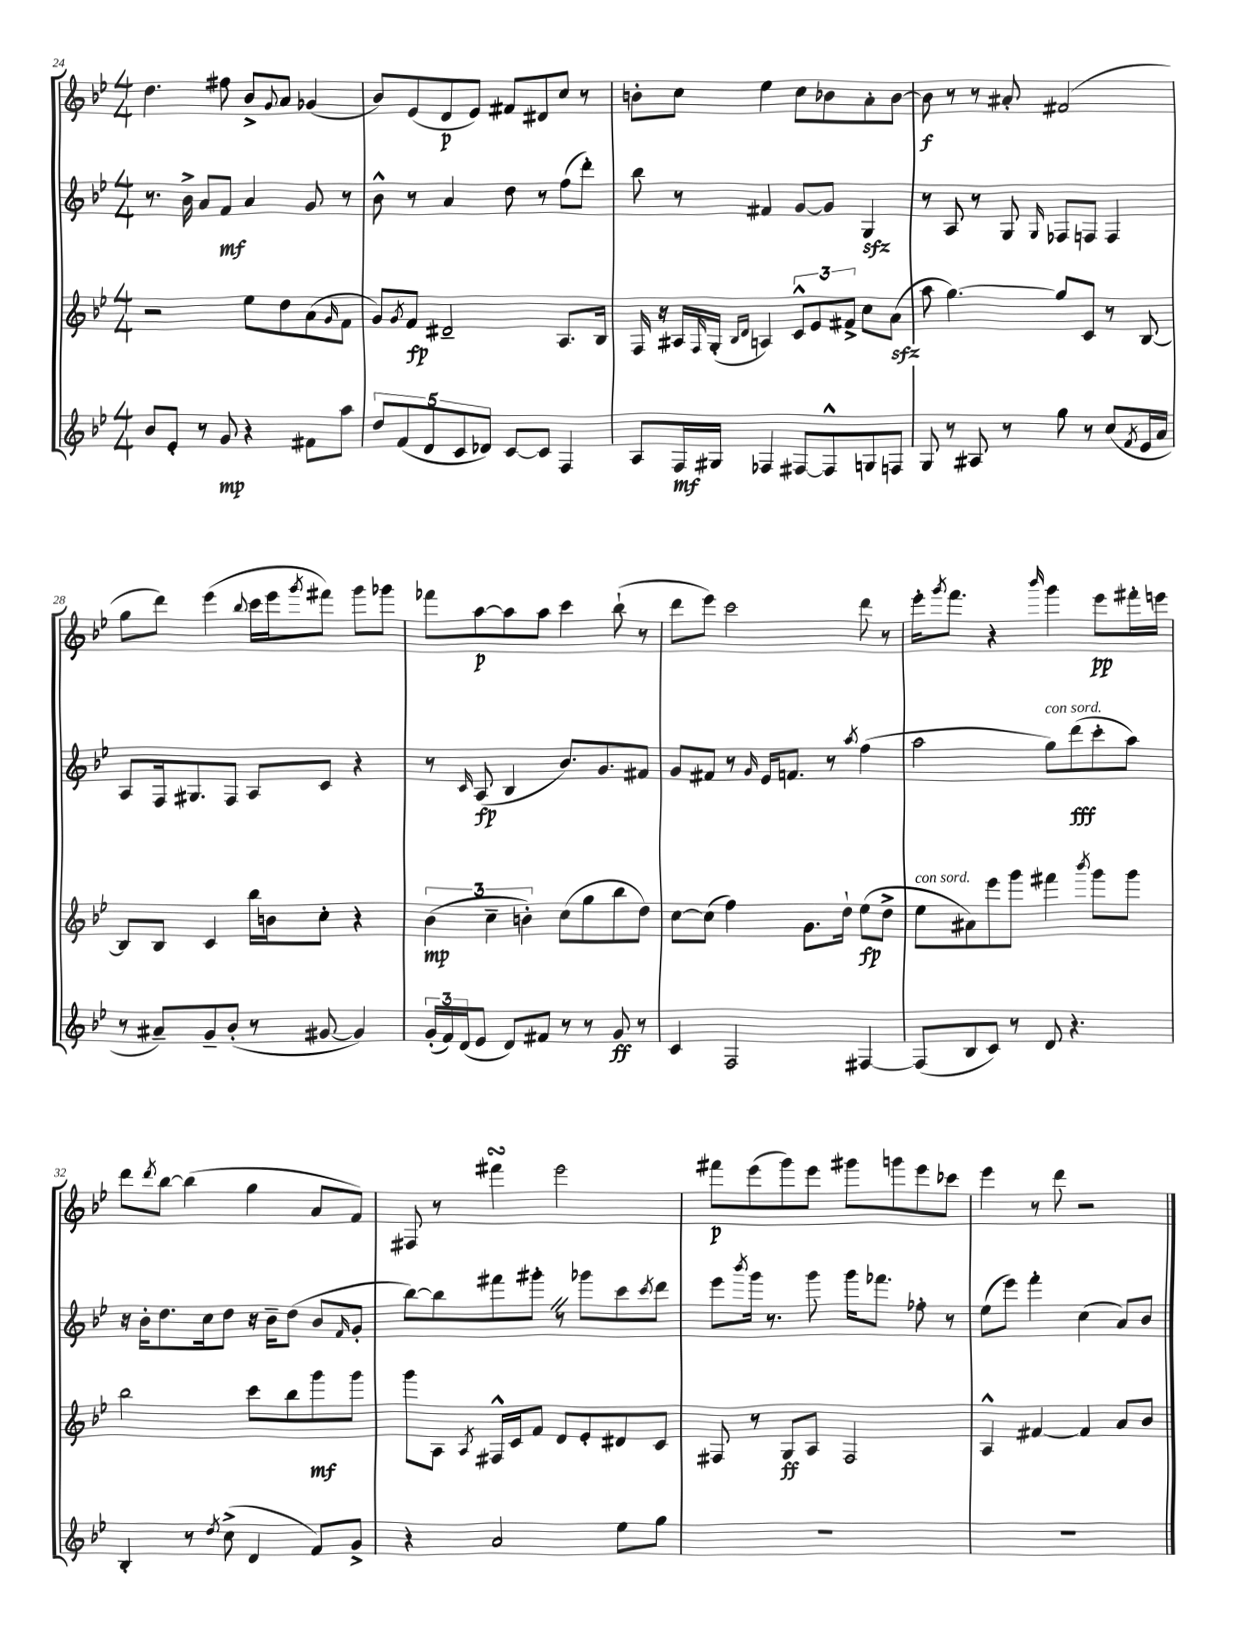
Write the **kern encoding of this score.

**kern	**kern	**kern	**kern
*staff4	*staff3	*staff2	*staff1
*clefG2	*clefG2	*clefG2	*clefG2
*k[b-e-]	*k[b-e-]	*k[b-e-]	*k[b-e-]
*M4/4	*M4/4	*M4/4	*M4/4
8b-	2r	8.r	4.dd
8e-'	.	.	.
.	.	16b-^	.
8r	.	8a	.
8g	.	8f	8ff#
4r	8ee-	4a	8b-^
.	.	.	8qqg
.	8dd	.	8a
8f#	(8a	8g	(4g-
.	16qqg	.	.
8aa	8f	8r	.
=	=	=	=
10dd	8g)	8b-^^	8b-)
(10f	.	.	.
.	8qg	.	.
.	8f	8r	(8e-
10d	.	.	.
.	2d#~	4a	8d
10c	.	.	.
.	.	.	8e-)
10d-)	.	.	.
[8c	.	8dd	8f#
8c]	.	8r	8d#
4F	8.A	(8ff	8cc
.	.	8ddd')	8r
.	16B-	.	.
=	=	=	=
8A	16F	8bb-	8b'
.	16r	.	.
16F	16A#	8r	8cc
.	16qqF	.	.
16G#	(16G'	.	.
.	16qqB-	.	.
.	16qqd	.	.
4F-	4A)	4f#	4ee-
[8F#	12c^^	[8g	8cc
.	12e-	.	.
8F#^^]	.	8g]	8b-
.	12f#^	.	.
8G	8cc	4G	8a'
8F	(8a	.	[8b-
=	=	=	=
8G	8aa	8r	8b-]
8r	[4.gg)	8A	8r
8A#	.	8r	8r
8r	.	8G	8a#'
.	.	16qqG	.
8gg	8gg]	8F-	(2f#
8r	8c	8F	.
(8cc	8r	4F	.
8qf	.	.	.
16e-	[8B-	.	.
16a	.	.	.
=	=	=	=
8r	8B-]	8A	8gg
8a#~)	8B-	16F	8ddd)
.	.	8.G#	.
8g~	4c	.	(4eee-
(8b-'	.	8F	.
.	.	.	8qqbb-
8r	16bb-	8A	16ccc
.	16b	.	16eee-
.	.	.	8qggg
[8g#	8cc'	8c	8fff#)
4g#])	4r	4r	8ggg
.	.	.	8ggg-
=	=	=	=
(24g'	(6b-	8r	8fff-
24f)	.	.	.
(24d	.	.	.
.	.	16qqc	.
8e-	.	(8A	[8aa
.	6cc~	.	.
8d)	.	4B-	8aa]
.	6b')	.	.
8f#	.	.	8aa
8r	(8cc	8.b-)	4ccc
8r	8gg	.	.
.	.	8.g	.
8g	8bb-	.	(8bb-`
8r	8dd)	8f#	8r
=	=	=	=
4c	[8cc	8g	8ddd
.	(8cc]	8f#	8eee-)
2F	4ff)	8r	2ccc
.	.	16qqg	.
.	.	16e-	.
.	.	8.f	.
.	8.g	.	.
.	.	8r	.
.	16dd`	.	.
.	.	8qaa	.
[4F#	(8ee-	(4ff	8ddd
.	8dd^	.	8r
=	=	=	=
(8F#]	8ee-	2aa	16eee-'
.	.	.	8qggg
.	.	.	8.fff
8B-	8a#)	.	.
8c)	8eee-	.	4r
8r	8ggg	.	.
.	.	.	16qqbbb-
8d	4fff#	8gg)	4ggg
4.r	.	(8ddd	.
.	8qbbb-	.	.
.	8ggg	8ccc'	8eee-
.	8ggg	8aa)	16fff#'
.	.	.	16eee
=	=	=	=
4B-'	2bb-	16r	8ddd
.	.	16b-'	.
.	.	.	8qddd
.	.	8.dd	[8bb-
8r	.	.	(4bb-]
.	.	16cc	.
8qdd	.	.	.
(8cc^	.	8dd	.
4d	8ccc	16r	4gg
.	.	16b-~	.
.	8bb-	(8dd	.
8f)	8ggg	8b-	8a
.	.	16qqf	.
8g^	8ggg	8g'	8f)
=	=	=	=
4r	8ggg	[8bb-)	8F#
.	8A	8bb-]	8r
.	8qA	.	.
2a	16F#^^	8fff#	4fff#
.	16c	.	.
.	8f	8ggg#'	.
.	8d	8r	2eee-
.	8e-'	8ggg-	.
8ee-	8d#	8ccc	.
.	.	8qccc	.
8gg	8c	8ddd	.
=	=	=	=
1r	8F#	8eee-	8fff#
.	.	8qbbb-	.
.	8r	16ggg	(8eee-
.	.	8.r	.
.	8G	.	8ggg)
.	8A	8ggg	8eee-
.	2F#	16ggg	8ggg#
.	.	8.fff-	.
.	.	.	8ggg
.	.	8ff-'	8eee-
.	.	8r	8ccc-
=	=	=	=
1r	4A^^	(8ee-	4eee-
.	.	8eee-)	.
.	[4f#	4fff'	8r
.	.	.	8ddd
.	4f#]	(4cc	2r
.	8a	8a)	.
.	8b-	8b-	.
==	==	==	==
*-	*-	*-	*-
